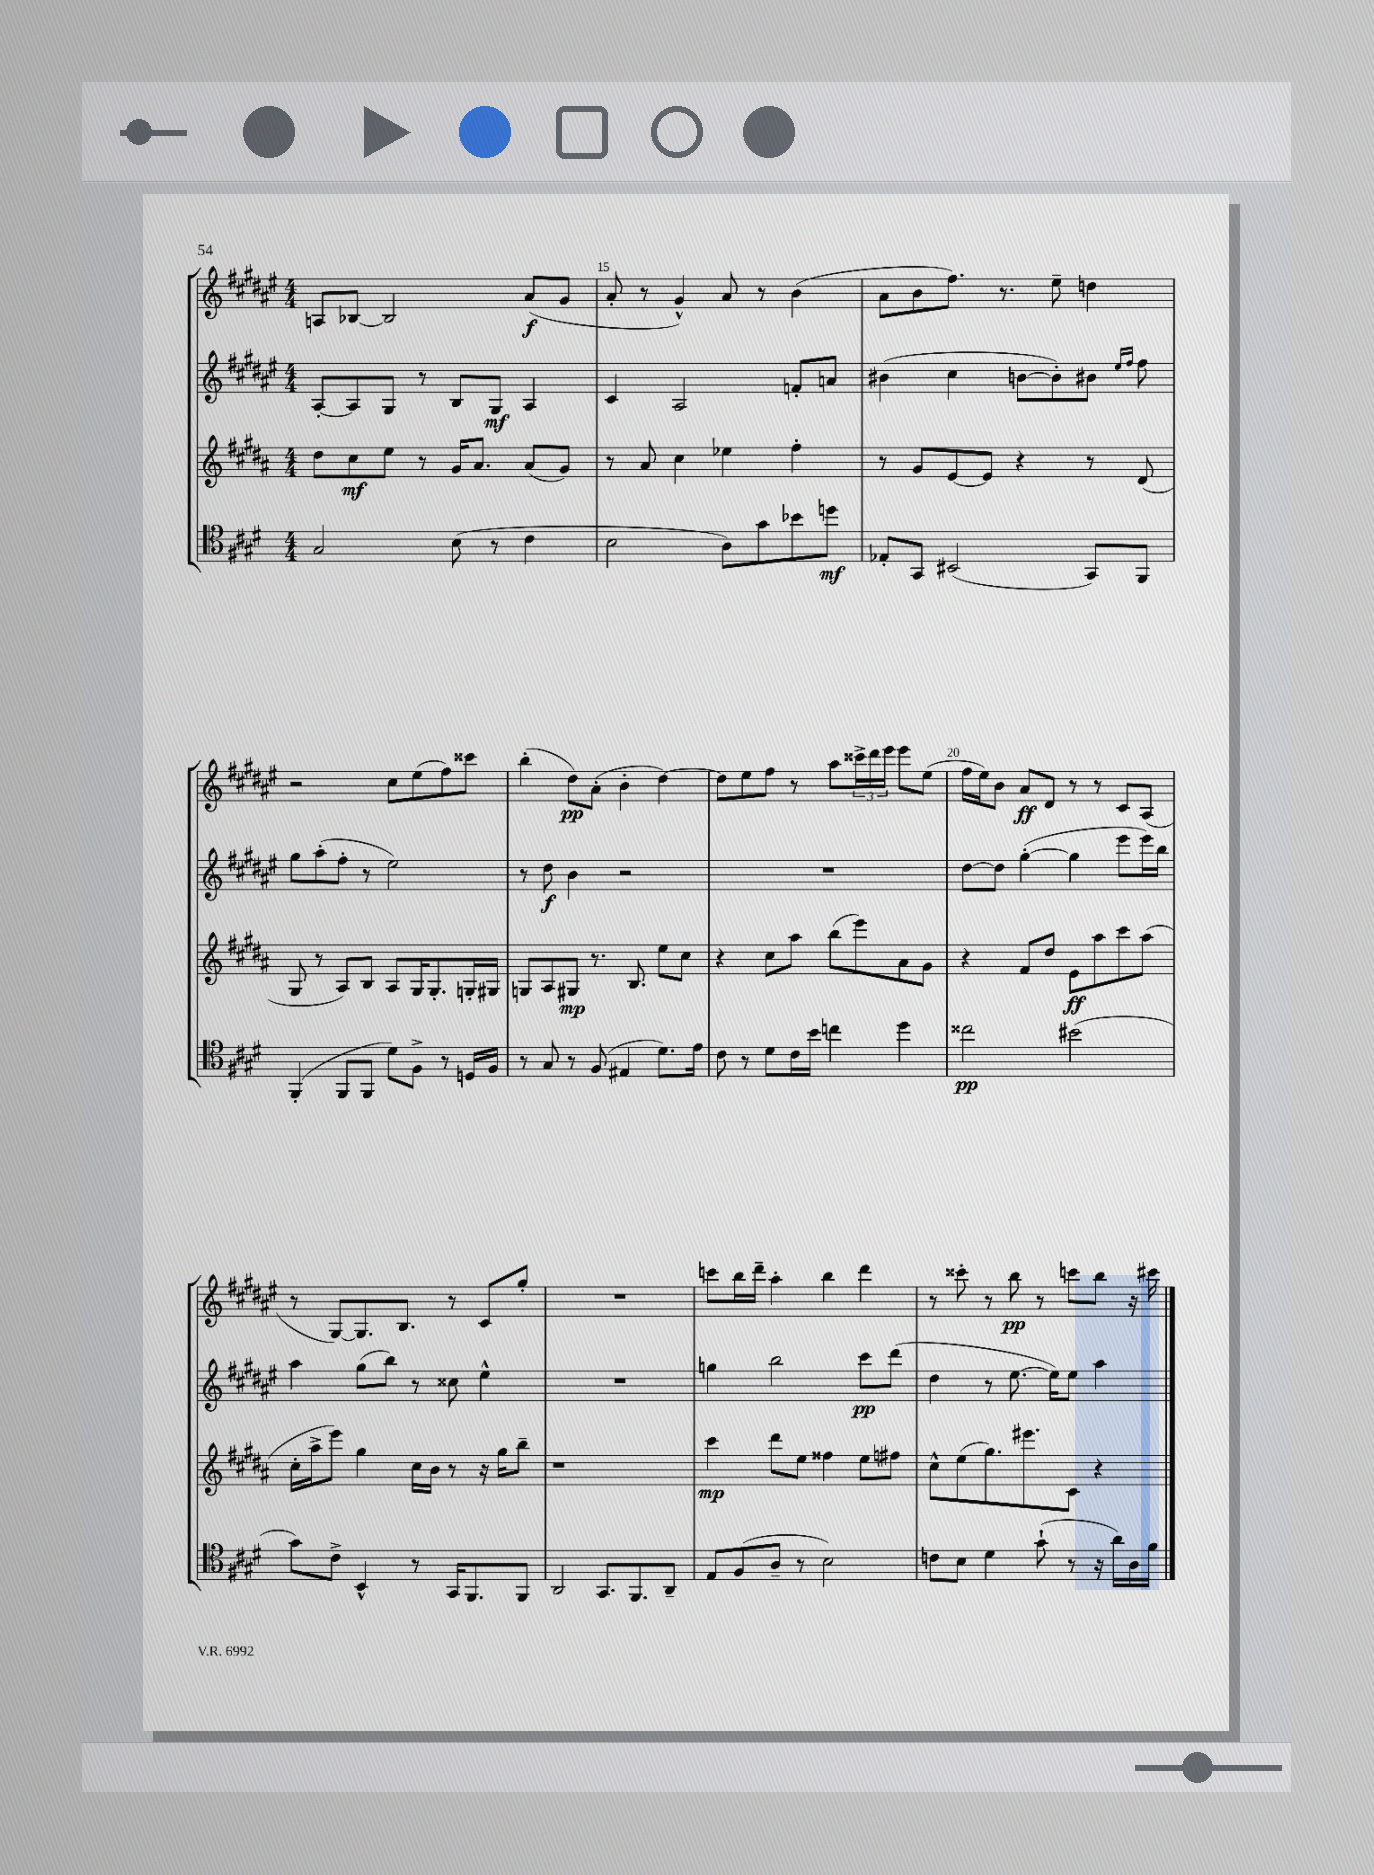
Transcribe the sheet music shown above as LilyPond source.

<<
\new StaffGroup <<
\new Staff = "s0" {
    \clef treble \key fis \major \numericTimeSignature \time 4/4
    a8 bes8~ bes2 ais'8\f( gis'8 |
    ais'8-. r8 gis'4-^) ais'8 r8 b'4( |
    ais'8 b'8 fis''8.) r8. eis''8-- d''4 |
    r2 cis''8 eis''8( fis''8) cisis'''8 |
    b''4-.( dis''8\pp) ais'8-.( b'4-. dis''4~) |
    dis''8 eis''8 fis''8 r8 ais''8 \tuplet 3/2 { cisis'''16-> dis'''16 eis'''16 } eis'''8 eis''8( |
    fis''16 eis''16) b'8 ais'8\ff dis'8 r8 r8 cis'8 ais8( |
    r8 gis8~) gis8. b8. r8 cis'8 gis''8-. |
    R1 |
    c'''8 b''16 dis'''16-- ais''4-. b''4 dis'''4 |
    r8 cisis'''8-. r8 b''8\pp r8 c'''8 b''8 r16 cis'''16 \bar "|." |
}
\new Staff = "s1" {
    \clef treble \key fis \major \numericTimeSignature \time 4/4
    ais8~-. ais8 gis8 r8 b8 gis8\mf ais4 |
    cis'4 ais2 f'8-. a'8 |
    bis'4( cis''4 b'8~ b'8-.) bis'8 \grace { eis''16 fis''16 } fis''8 |
    gis''8 ais''8-.( fis''8-. r8 eis''2) |
    r8 dis''8\f b'4 r2 |
    R1 |
    dis''8~ dis''8 gis''4~-.( gis''4 eis'''8 eis'''16) b''16 |
    ais''4 gis''8( b''8) r8 cisis''8 eis''4-^ |
    R1 |
    g''4 b''2 cis'''8\pp dis'''8( |
    dis''4 r8 eis''8.~ eis''16) eis''8 ais''4 \bar "|." |
}
\new Staff = "s2" {
    \clef treble \key b \major \numericTimeSignature \time 4/4
    dis''8 cis''8\mf e''8 r8 gis'16 ais'8. ais'8( gis'8) |
    r8 ais'8 cis''4 ees''4 fis''4-. |
    r8 gis'8 e'8~ e'8 r4 r8 dis'8( |
    gis8 r8 ais8) b8 ais8 gis16 gis8.-. g16-. gis16 |
    g8 ais8 gis8\mp r8. b8. e''8 cis''8 |
    r4 cis''8 ais''8 b''8( e'''8) ais'8 gis'8 |
    r4 fis'8 dis''8 e'8\ff ais''8 cis'''8 ais''8( |
    cis''16-. ais''16-> e'''8) gis''4 cis''16 b'16 r8 r16 gis''16 b''8-- |
    r1 |
    cis'''4\mp dis'''8 e''8 fisis''4 e''8 fis''8 |
    cis''8-^ e''8( gis''8.) eis'''8. cis'8 r4 \bar "|." |
}
\new Staff = "s3" {
    \clef tenor \key e \major \numericTimeSignature \time 4/4
    gis2 b8( r8 cis'4 |
    b2 a8) gis'8 bes'8 d''8\mf |
    ees8-. gis,8 bis,2( gis,8) fis,8 |
    fis,4-.( fis,8 fis,8 dis'8) fis8-> r8 d16 fis16 |
    r8 gis8 r8 fis8( eis4 dis'8.) e'16 |
    cis'8 r8 dis'8 cis'16 b'16 c''4 dis''4 |
    cisis''2\pp bis'2( |
    gis'8) cis'8-> b,4-^ r8 gis,16 fis,8. fis,8 |
    a,2 gis,8. fis,8. a,8-- |
    e8 fis8( a8-- r8 b2) |
    c'8 b8 dis'4 gis'8-!( r8 r16 a'16) a16 fis'16 \bar "|." |
}
>>
>>
\layout { \context { \Score currentBarNumber = #14 \override BarNumber.break-visibility = ##(#f #t #t) barNumberVisibility = #(every-nth-bar-number-visible 5) } }
